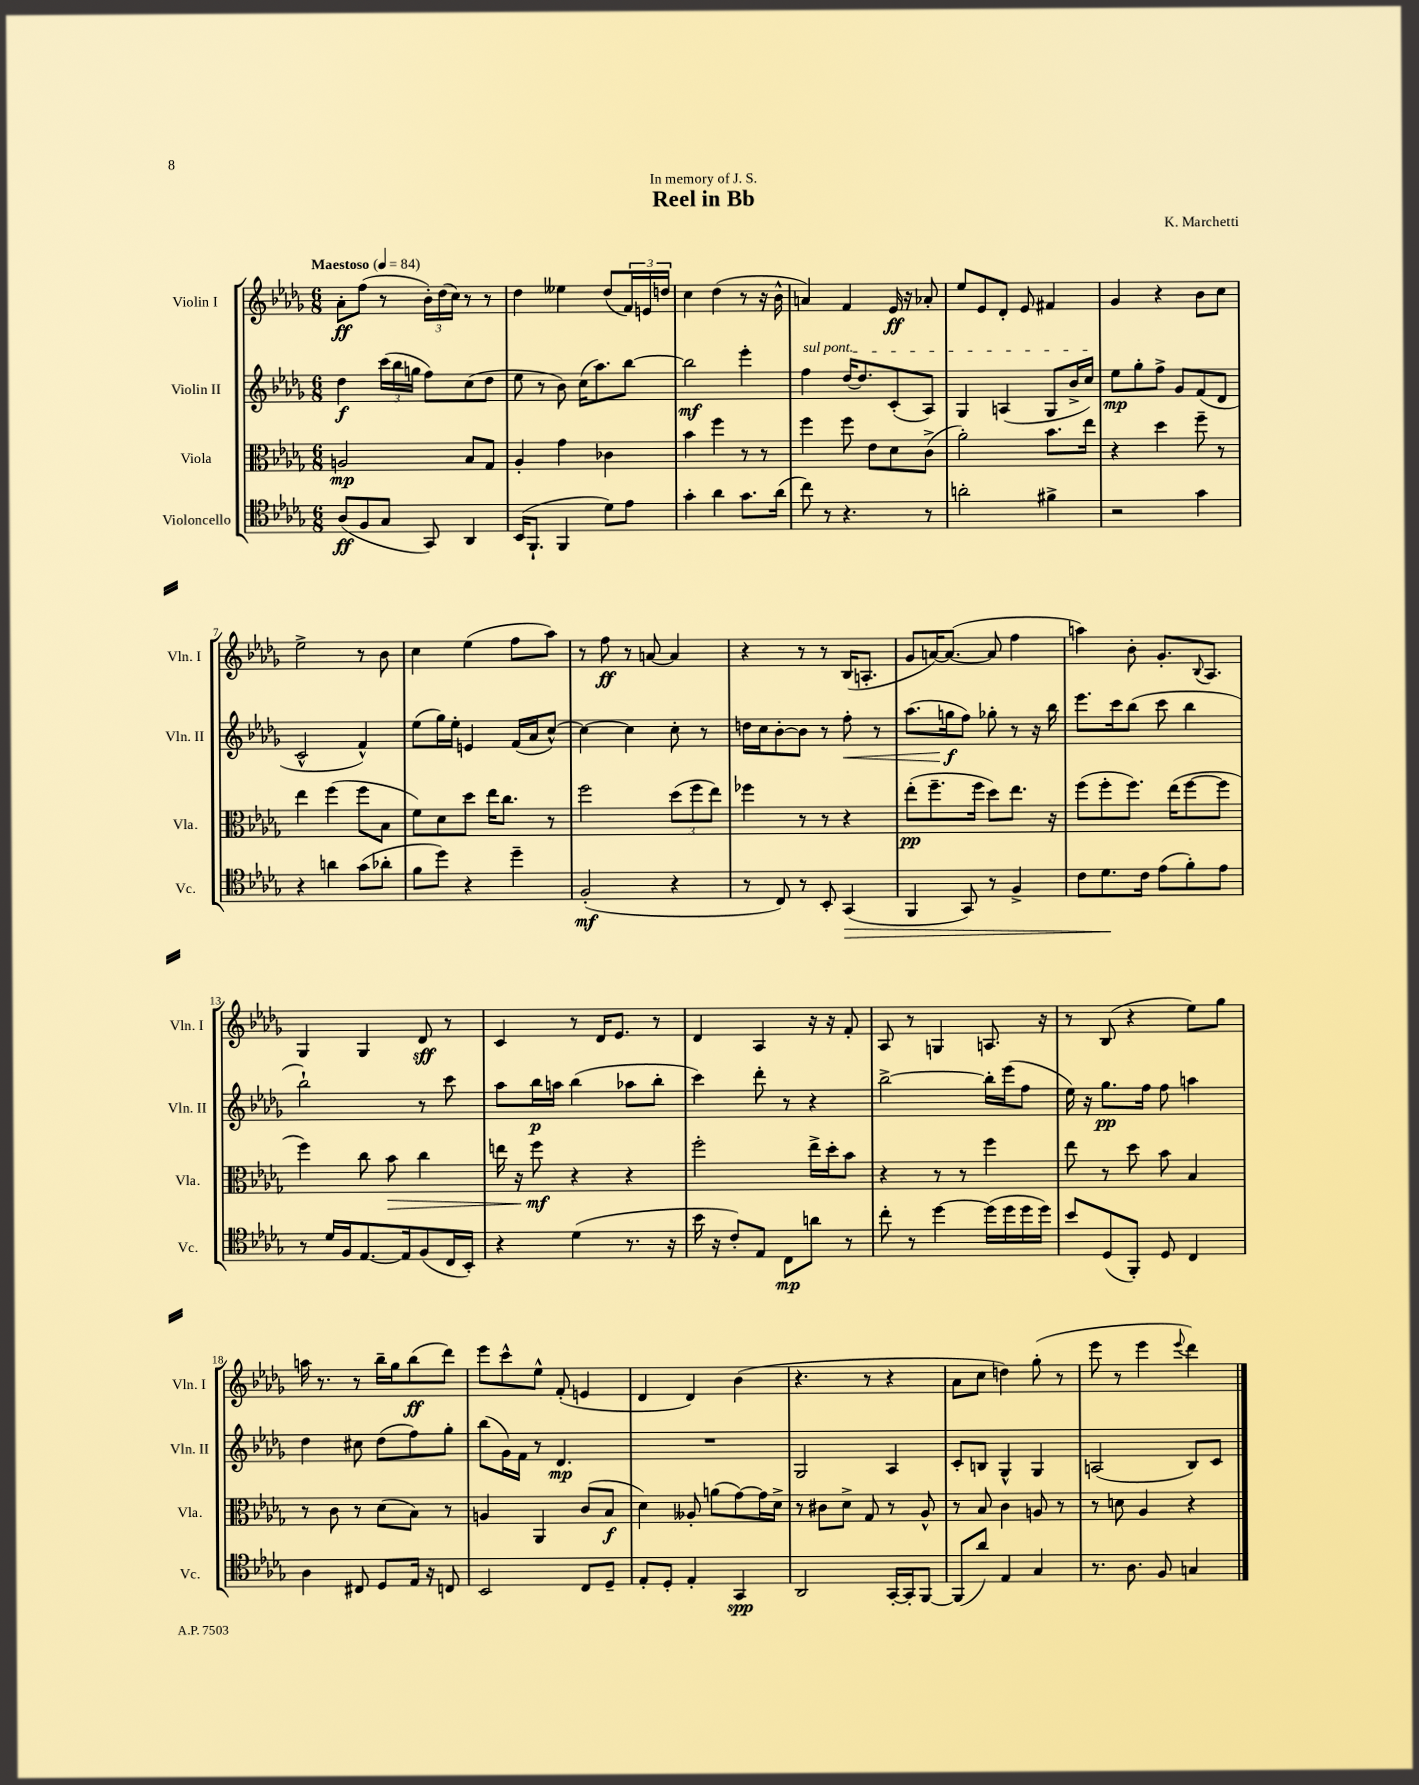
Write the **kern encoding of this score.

**kern	**kern	**kern	**kern
*staff4	*staff3	*staff2	*staff1
*clefC4	*clefC3	*clefG2	*clefG2
*k[b-e-a-d-g-]	*k[b-e-a-d-g-]	*k[b-e-a-d-g-]	*k[b-e-a-d-g-]
*M6/8	*M6/8	*M6/8	*M6/8
*MM84	*MM84	*MM84	*MM84
(8A-	2A	4dd-	8a-'
8F	.	.	(8ff
8G-	.	(24ccc	8r
.	.	24bb-	.
.	.	24gg	.
8GG-)	.	8ff)	24b-')
.	.	.	(24dd-
.	.	.	24cc)
4AA-	8B-	(8cc	8r
.	8G-	8dd-	8r
=	=	=	=
(16BB-	4A-'	8ee-	4dd-
8.FF`	.	.	.
.	.	8r	.
4FF	4g-	8b-)	4ee--
.	.	(16cc	.
.	.	8.aa-)	.
8d-)	4c-	.	(8dd-
8e-	.	[8bb-	24f)
.	.	.	24e
.	.	.	24dd
=	=	=	=
4g-'	4b-	2bb-]	4cc
4a-	4ff	.	(4dd-
8.g-	8r	4eee-'	8r
.	8r	.	16r
(16a-	.	.	16b-^^
=	=	=	=
8cc)	4ff	4ff	4a)
8r	.	.	.
4.r	8ff	[16dd-	4f
.	.	8.dd-]	.
.	8e-	.	.
.	8d-	(8c'	16e-
.	.	.	16r
8r	(8c^	8A-)	8a-'
=	=	=	=
2a'	2a-')	4G-	8ee-
.	.	.	8e-
.	.	(4A	8d-'
.	.	.	8e-
4f#^	8.b-	8G-	4f#
.	.	16b-^	.
.	16ee-	16cc)	.
=	=	=	=
2r	4r	8ee-	4g-
.	.	8gg-'	.
.	4dd-	8ff^	4r
.	.	8g-	.
4g-	8ff~	(8f	8b-
.	8r	8d-	8cc
=	=	=	=
4r	4ee-	2c^^	2ee-^
4a	(4ff	.	.
(8g-	8ff	4f^^)	8r
8a-'	8B-	.	8b-
=	=	=	=
8f	8f)	(8ee-	4cc
8dd-)	8d-	16gg-)	.
.	.	16ee-'	.
4r	8dd-	4e	(4ee-
.	16ee-	.	.
.	8.cc	.	.
4dd-~	.	(16f	8ff
.	.	16a-	.
.	8r	[8cc^^)	8aa-)
=	=	=	=
(2F'	2ff	4cc_	8r
.	.	.	8ff
.	.	4cc]	8r
.	.	.	[8a
4r	(12dd-	8cc'	4a]
.	12ff	.	.
.	.	8r	.
.	12ee-)	.	.
=	=	=	=
8r	4ff-	16dd	4r
.	.	16cc	.
8C)	.	[8b-'	.
8r	8r	8b-]	8r
8BB-'	8r	8r	8r
(4GG-	4r	8ff'	(16B-
.	.	.	8.A'
.	.	8r	.
=	=	=	=
4FF	(8ee-'	(8.aa-	8g-
.	8.ff~	.	[16a)
.	.	16gg	(8.a_
8GG-)	.	8ff)	.
.	16ff	.	.
8r	8dd-)	8gg-'	8a]
4F^	8.ee-	8r	4ff
.	.	16r	.
.	16r	16bb-	.
=	=	=	=
8c	(8ff	8.eee-	4aa)
8.d-	8ff'	.	.
.	.	16ccc	.
.	8.ff)	(8bb-	8b-'
16c	.	.	.
(8e-	.	8ccc	8.g-'
.	(16ee-	.	.
8f')	[8ff	4bb-	.
.	.	.	8qqB-
.	.	.	8.A-
8e-	8ff]	.	.
=	=	=	=
8r	4ff)	2bb-`)	4G-
16d-	.	.	.
16F	.	.	.
[8.E-	8cc	.	4G-
.	8b-	.	.
16E-]	.	.	.
(8F	4cc	8r	8d-
16C	.	8ccc	8r
16BB-')	.	.	.
=	=	=	=
4r	16ee	8aa-	4c
.	16r	.	.
.	8ff	16bb-	.
.	.	16aa	.
(4d-	4r	(4bb-	8r
.	.	.	16d-
.	.	.	8.e-
8.r	4r	8aa-	.
.	.	8bb-'	8r
16r	.	.	.
=	=	=	=
16b-	2ff'	4ccc)	4d-
16r	.	.	.
8c')	.	.	.
8E-	.	8ddd-'	4A-
8C	.	8r	.
8a	16ee-^	4r	16r
.	16dd-'	.	16r
8r	8b-	.	8f'
=	=	=	=
8cc'	4r	[2bb-^	8A-
8r	.	.	8r
[4dd-	8r	.	4G
.	8r	.	.
(16dd-]	4ff	16bb-']	8.A
16dd-	.	(16eee-	.
16dd-	.	8ff	.
16dd-)	.	.	16r
=	=	=	=
8b-	8ee-	16ee-)	8r
.	.	16r	.
(8D-	8r	8.gg-	(8B-
8FF')	8dd-	.	4r
.	.	16ff	.
8D-	8b-	8ff	.
4C	4B-	4aa	8ee-)
.	.	.	8gg-
=	=	=	=
4A-	8r	4dd-	16aa
.	.	.	8.r
.	8c	.	.
8C#	8r	8cc#	8r
8D-	(8d-	(8dd-	16bb-~
.	.	.	16gg-
16E-	8B-)	8ff)	(8bb-
16r	.	.	.
8C	8r	8gg-'	8ddd-)
=	=	=	=
2BB-	4A	(8bb-	8eee-
.	.	16g-)	8ccc^^
.	.	16f	.
.	4AA-	8r	8ee-^^
.	.	4.d-	(8f'
8C	(8c	.	4e
8D-~	8B-	.	.
=	=	=	=
8E-'	4d-)	2.r	4d-
8D-'	.	.	.
4E-'	8A--'	.	4d-)
.	(8a	.	.
4GG-	[8g-)	.	(4b-
.	16g-]	.	.
.	16d-^	.	.
=	=	=	=
2AA-	8r	2G-	4.r
.	8c#	.	.
.	8d-^	.	.
.	8G-	.	8r
[16GG-'	8r	4A-	4r
16GG-']	.	.	.
[8FF	8A-^^	.	.
=	=	=	=
(8FF]	8r	8c'	8a-
8a-)	8B-	8B	8cc
4E-	4c	4G-^^	4dd)
4G-	8A	4G-	(8gg-'
.	8r	.	8r
=	=	=	=
8.r	8r	(2A	8eee-
.	8d	.	8r
8.A-	.	.	.
.	4A-	.	4eee-
8F	.	.	.
.	.	.	8qqeee-
4G	4r	8B-)	4ddd-)
.	.	8c	.
==	==	==	==
*-	*-	*-	*-
